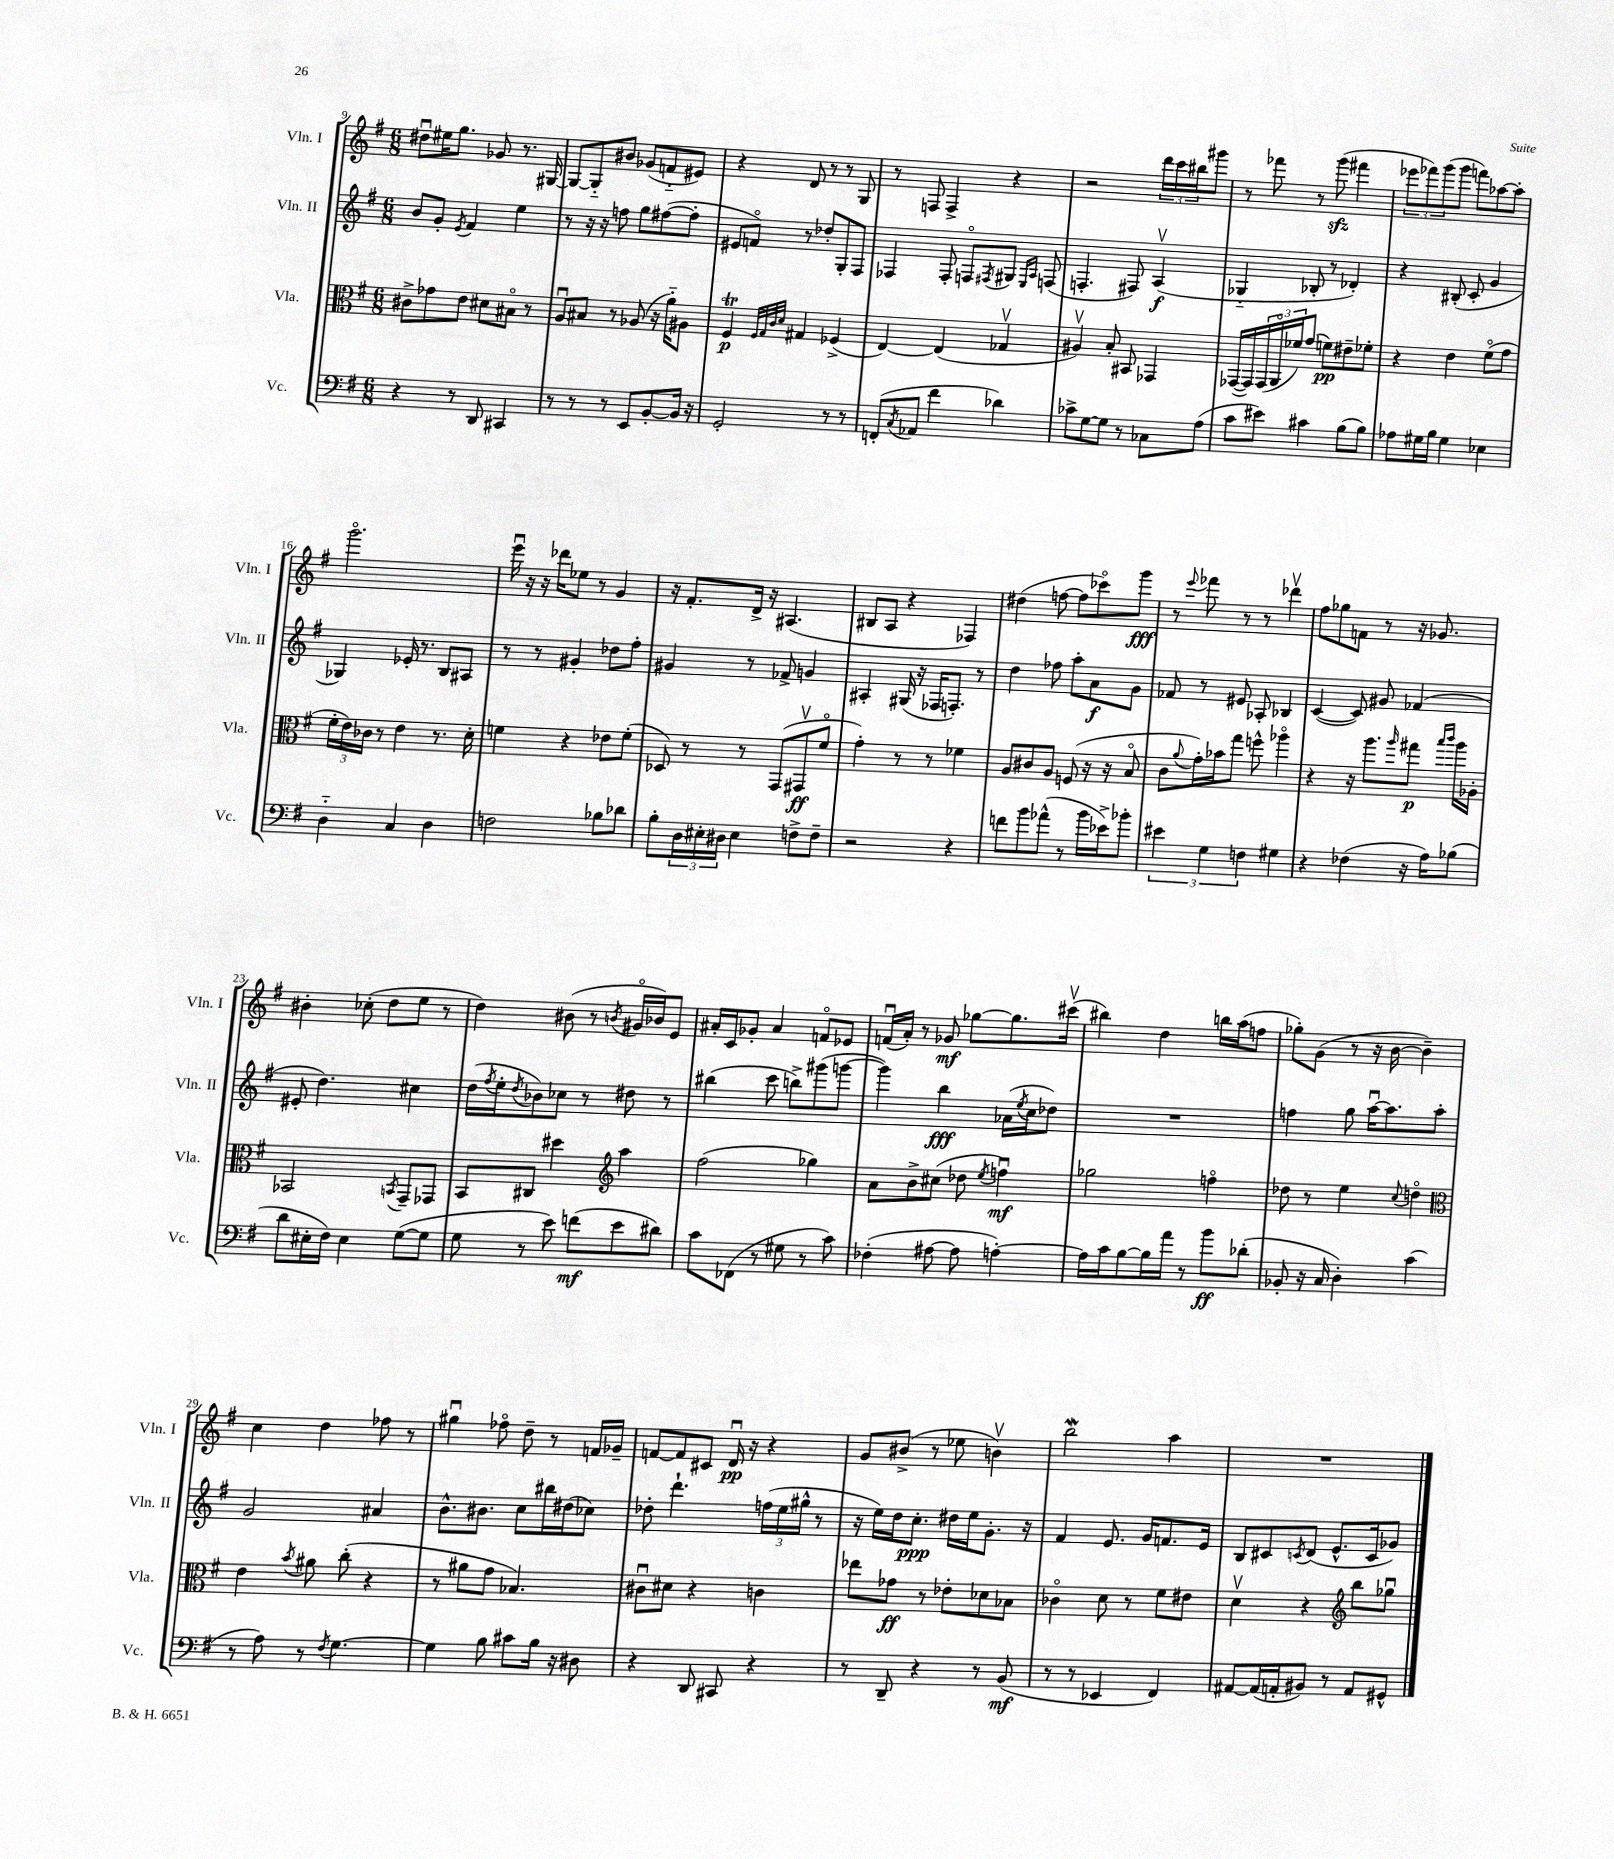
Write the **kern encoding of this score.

**kern	**kern	**kern	**kern
*staff4	*staff3	*staff2	*staff1
*clefF4	*clefC3	*clefG2	*clefG2
*k[f#]	*k[f#]	*k[f#]	*k[f#]
*M6/8	*M6/8	*M6/8	*M6/8
4r	8c#^	8b	8dd#u
.	8g-	8g'	16ee#
.	.	.	8.gg
.	.	8qe	.
8r	8e	4f#	.
8DD	8d#	.	8g-
4CC#	8B#o	4ee	8.r
.	8r	.	.
.	.	.	[16G#
=	=	=	=
8r	8Au	8r	8G#_
8r	8B#	16r	8G#'~]
.	.	16r	.
8r	8r	8ff	8b#
8EE	(8A-	8gg	(8g-
[8BB'	16r	([8ff#	8f'~
.	16a'~)	.	.
16BB]	8A#	8ff#']	8e#)
16r	.	.	.
=	=	=	=
2GG'	4F#	8e#	4r
.	.	8fo)	.
.	32qqF#	.	.
.	32qqG	.	.
.	32qqc	.	.
.	32qqd	.	.
.	4G#	8r	8d
.	.	8dd-'	8r
8r	(4F-^	8G'	8r
8r	.	8F#	8G
=	=	=	=
(8FF'	[4E)	4F-	8r
8qC	.	.	.
8AA-	.	.	8F
4f#	(4E]	8F-'	4F^
.	.	8Fo	.
.	.	8qF#	.
4d-)	4G-v	8G#	4r
.	.	16qqE	.
.	.	16qqA	.
.	.	(8F	.
=	=	=	=
8c-^	4A#v)	4.F'	2r
[8G	.	.	.
8G]	8B'	.	.
8r	8BB#	8F#)	.
8C-	4GG-	(4Av	24ddd
.	.	.	24ccc
.	.	.	24bb#
(8A	.	.	8ggg#
=	=	=	=
8c	([16GG-	4G-'~	8r
.	16GG-])	.	.
8e#)	(24GG-	.	8fff-
.	24AAo	.	.
.	24f-)	.	.
4c#	(8g	8B-'	8r
.	8f)	8r	(8ggg
(8B	8e#~	4d-')	4fff#
8B)	8f-'	.	.
=	=	=	=
8A-	4r	4r	12eee-
.	.	.	12fff-)
16G#	.	.	.
.	.	.	(12ggg
16B	.	.	.
4G#	4e	(8B#'	8ggg
.	.	8c'	8fff)
4E-	(8f#o	4g	[8aa-
.	8g	.	8aa-']
=	=	=	=
4D'~	24f#'	4G-)	2.gggo
.	24e)	.	.
.	24c-	.	.
.	8r	.	.
4C	4e	16e-'	.
.	.	8.r	.
4D	8.r	8B	.
.	.	8A#	.
.	16d'	.	.
=	=	=	=
2F	4f	8r	16eeeu
.	.	.	16r
.	.	8r	16r
.	.	.	16ddd-
.	4r	4g#'	8ee-
.	.	.	8r
8B-	8e-	8dd-	4g
8d-	(8f'	8ff#'	.
=	=	=	=
8B'	8D-)	4g#	16r
.	.	.	8.f#'
24D	8r	.	.
24E#'	.	.	.
24D#	.	.	.
4E#	8r	8r	16d^
.	.	.	16r
.	(8GG	8f-^	(4.A#
8F^	8GG#v	4g	.
8F~	8f#o	.	.
=	=	=	=
2r	4g')	4A#'	8B#
.	.	.	8A
.	8r	(16G#	4r
.	.	16r	.
.	8r	16F-	.
.	.	8.F')	.
4r	4f-	.	4F-)
.	.	8r	.
=	=	=	=
8f	8A	4dd	(4dd#
8b	8c#	.	.
(8a-^^	8A	8ff-	[8ff
8r	(8F	8aa'	8ff]
16b	16r	8a	8ccc-o)
16e-^)	16r	.	.
8b-'	8Bo	8g	8ggg
=	=	=	=
6e#	8c	8f-	8r
.	8qqa	.	8qqeee
.	16g')	8r	8fff-
6G	.	.	.
.	16b-	.	.
.	8gg	8e#	8r
6F	.	.	.
.	8ff^^	8A-'	8r
4G#	4aa-o	4B-	4ddd-v
=	=	=	=
4r	4r	([4c	8ff#
.	.	.	8gg-
(4F-	16r	8c])	8f
.	8.aa	.	.
.	.	8g#	8r
.	16qqaa	.	.
16r	8gg#	(4f-	16r
16A)	.	.	8.g-
.	16qqbb	.	.
.	16qqccc	.	.
(8B-	16aa	.	.
.	16A-'	.	.
=	=	=	=
8d	2BB-	8e#'	4b#'
16E#'	.	4.dd)	.
16F#)	.	.	.
4E#	.	.	(8cc-'
.	.	.	8dd
.	8qBB	.	.
([8G	8GG~	4cc#	8ee
8G]	8GG-	.	8r
=	=	=	=
8G	8BB	(16dd	4dd)
.	.	8qff#	.
.	.	16ee'	.
.	.	8qdd	.
8r	8C#	8b-)	.
8e)	4dd#	8cc-	(8b#
(8f	.	8r	8r
*	*clefG2	*	*
.	.	.	8qb
8e	4aa	8dd#	16g#o
.	.	.	16b-)
8d#)	.	8r	8e
=	=	=	=
8c	(2ff#	(4bb#	16a#'
.	.	.	16c
(8FF-	.	.	8g-'
8r	.	8ccc	4a#
8G#	.	8bb^)	.
8r	4gg-)	(8ggg#	8fo
8c)	.	[8ggg	8e-
=	=	=	=
(4F-'	8a	4ggg])	(16fu
.	.	.	16a')
.	8b^	.	8r
[8A#	(8cc#	4bb	8g-
8A#]	8dd-	.	[8gg-
.	8qee	.	.
[4A')	4ffu)	(16a-	8.gg-]
.	.	8qee	.
.	.	16cc	.
.	.	8dd-)	.
.	.	.	(16ccc#v
=	=	=	=
16A]	2gg-	2.r	4bb#)
16c	.	.	.
[8B	.	.	.
16B]	.	.	4dd
16a	.	.	.
8r	.	.	.
8b	4ffo	.	16bb
.	.	.	(16aa
(8d-'	.	.	8ff
=	=	=	=
8BB-'	8dd-	4ff	8gg-')
16r	8r	.	(8g
16C	.	.	.
4D')	4ee	8gg	8r
.	.	[16aau	16r
.	.	8.aa]	[16b
.	8qqcc	.	.
(4c	4ddo	.	4b~])
.	.	8aa'	.
=	=	=	=
*	*clefC3	*	*
8r	4e	2g	4cc
8A)	.	.	.
.	8qb	.	.
8r	8a#	.	4dd
8qF#	.	.	.
[4.G	(8cc'	.	.
.	4r	4a#	8ff-
.	.	.	8r
=	=	=	=
4G]	8r	8.b^^	4gg#u
.	8a#	.	.
.	.	8.b#	.
8B	8g	.	8ff-o
8c#	4.B-)	8cc	8dd~
16B	.	16bb#	8r
16r	.	(16dd#	.
8D#	.	8cc-)	16f
.	.	.	16g-~
=	=	=	=
4r	8c#u	8dd-'	[8f
.	8d#	4.ddd`	8f]
8DD	4r	.	8c#
8CC#	.	.	16du
.	.	.	16r
4r	4c	(24ff	4r
.	.	24ee	.
.	.	24gg#^^	.
.	.	8r	.
=	=	=	=
8r	8ee-	16r	8g
.	.	16ee)	.
8DD~	8g-	16dd	(8b#^
.	.	8.cc'	.
4r	8r	.	8r
.	8e-'	16dd#	8ee-
.	.	16ee	.
8r	8d-	8.g'	4bv)
(8BB	8B-	.	.
.	.	16r	.
=	=	=	=
8r	4c-o	4f#	2bb
8r	.	.	.
4EE-	8d	8.e	.
.	8r	.	.
.	.	16g	.
4FF#)	8f#	8.f	4aa
.	8e#	.	.
.	.	16e	.
=	=	=	=
[8AA#	4dv	8B	2.r
(16AA#]	.	8c#	.
16AA'	.	.	.
.	.	8qc	.
8BB#)	4r	(8d	.
8r	.	8.e^^	.
*	*clefG2	*	*
8AA	8bb	.	.
.	.	16c	.
8GG#^^	8gg-u	8g-)	.
==	==	==	==
*-	*-	*-	*-
